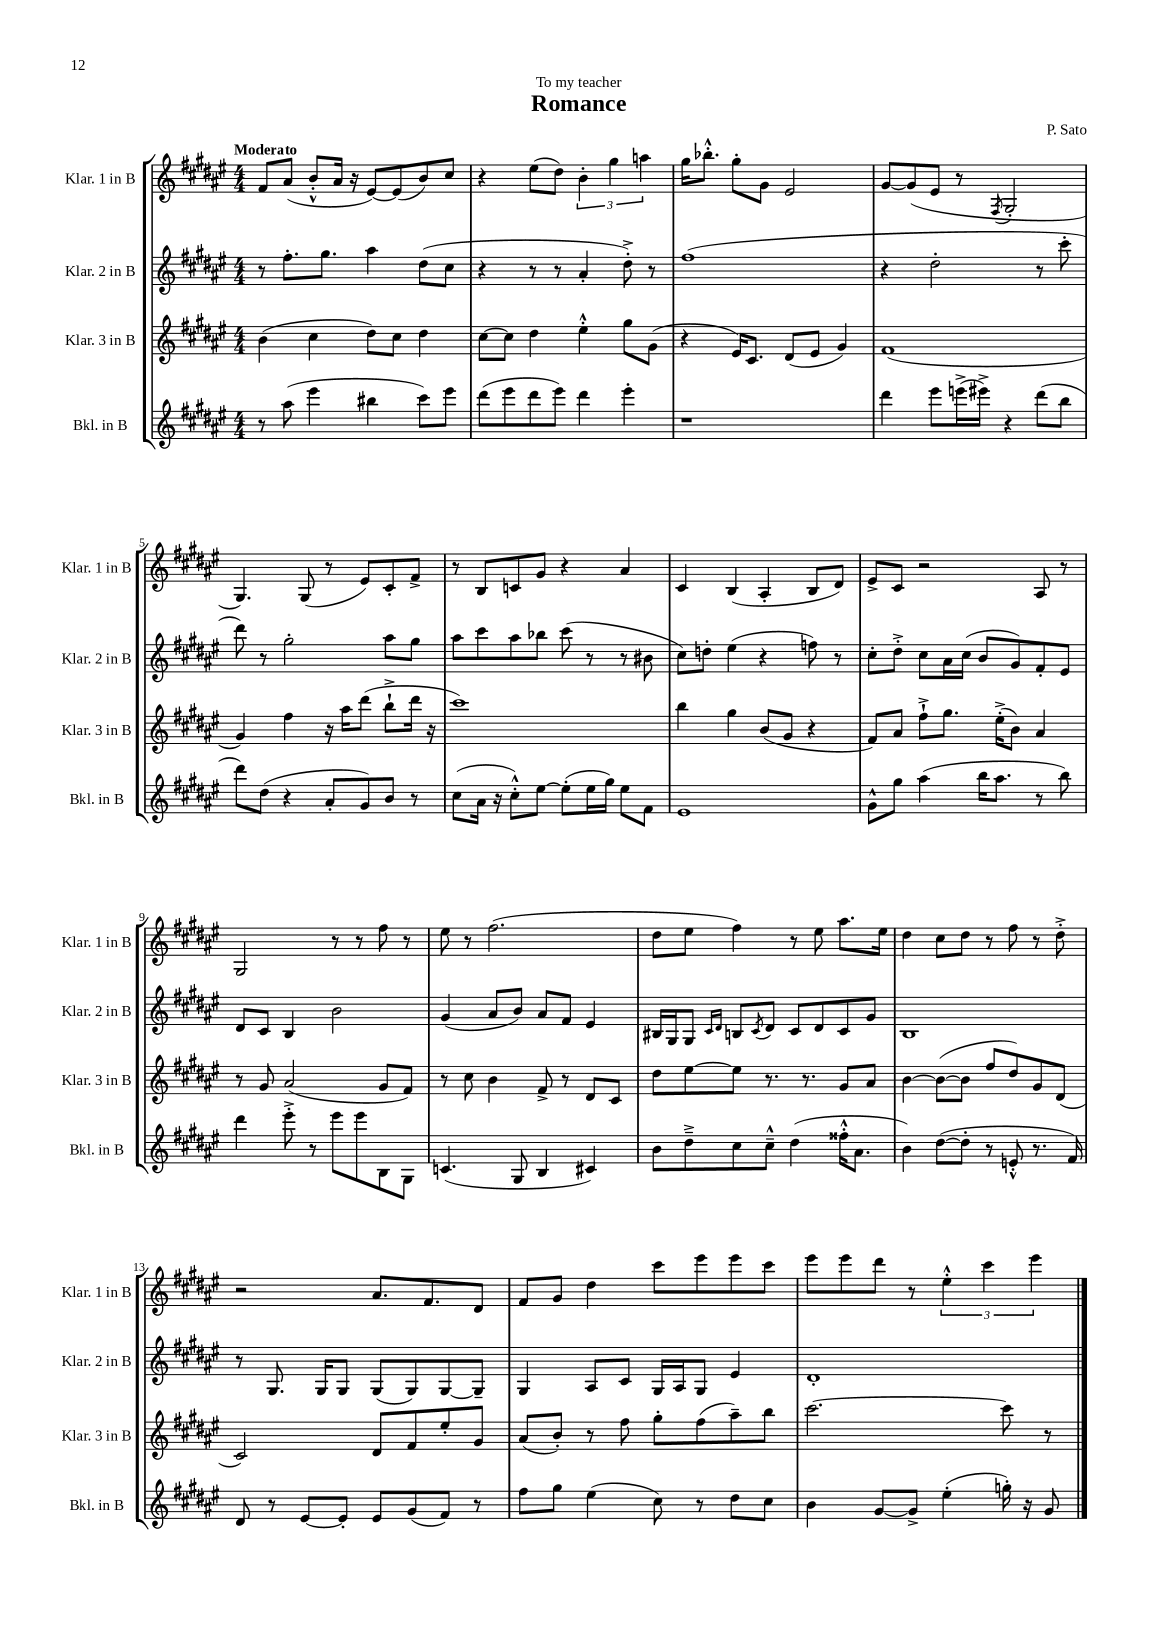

**kern	**kern	**kern	**kern
*staff4	*staff3	*staff2	*staff1
*clefG2	*clefG2	*clefG2	*clefG2
*k[f#c#g#d#a#e#]	*k[f#c#g#d#a#e#]	*k[f#c#g#d#a#e#]	*k[f#c#g#d#a#e#]
*M4/4	*M4/4	*M4/4	*M4/4
8r	(4b\	8r	8f#/L
(8aa#\	.	8.ff#'\L	(8a#/J
4eee#\	4cc#\	.	8b'^^/L
.	.	8.gg#\J	.
.	.	.	16a#/Jk
.	.	.	16r
4bb#\	8dd#\L)	4aa#\	[8e#/L)
.	8cc#\J	.	(8e#/]
8ccc#\L)	4dd#\	(8dd#\L	8b/)
8eee#\J	.	8cc#\J	8cc#/J
=	=	=	=
(8ddd#\L	[8cc#\L	4r	4r
8eee#\	8cc#\]J	.	.
8ddd#\	4dd#\	8r	(8ee#\L
8eee#\J)	.	8r	8dd#\J)
4ddd#\	4ee#'^^\	4a#'/	6b'\
.	.	.	6gg#\
4eee#'\	8gg#\L	8dd#'^\)	.
.	.	.	6aa\
.	(8g#\J	8r	.
=	=	=	=
1r	4r	(1ff#	16gg#\LK
.	.	.	8.bb-'^^\J
.	16e#/LK)	.	8gg#'\L
.	8.c#/J	.	.
.	.	.	8g#\J
.	(8d#/L	.	2e#/
.	8e#/J	.	.
.	4g#/)	.	.
=	=	=	=
4ddd#\	(1f#	4r	[8g#/L
.	.	.	(8g#/]
8eee#\L	.	2dd#'\	8e#/J
(16eee^\L	.	.	8r
16eee#^\JJ)	.	.	.
.	.	.	8qF#/
4r	.	.	2G#'/
(8ddd#\L	.	8r	.
8bb\J	.	8ccc#'\	.
=	=	=	=
8ddd#\L)	4g#/)	8ddd#\)	4.G#/)
(8dd#\J	.	8r	.
4r	4ff#\	2gg#'\	.
.	.	.	(8G#/
8a#'/L	16r	.	8r
.	16aa#\LK	.	.
8g#/)	(8ddd#\J	.	8e#/L)
8b/J	8bb`^\L	8aa#\L	8c#'/
8r	16ddd#\Jk	8gg#\J	8f#^/J
.	16r	.	.
=	=	=	=
(8cc#\L	1ccc#)	8aa#\L	8r
16a#\Jk	.	8ccc#\	8B/L
16r	.	.	.
8cc#'^^\L)	.	8aa#\	8c/
[8ee#\J	.	8bb-\J	8g#/J
(8ee#'\]L	.	(8ccc#\	4r
16ee#\L	.	8r	.
16gg#\JJ)	.	.	.
8ee#\L	.	8r	4a#/
8f#\J	.	8b#\	.
=	=	=	=
1e#	4bb\	8cc#\L)	4c#/
.	.	8dd'\J	.
.	4gg#\	(4ee#\	(4B/
.	(8b/L	4r	4A#'/
.	8g#/J	.	.
.	4r	8ff\)	8B/L
.	.	8r	8d#/J)
=	=	=	=
8g#^^\L	8f#/L)	8cc#'\L	8e#^/L
8gg#\J	8a#/J	8dd#'^\J	8c#/J
(4aa#\	8ff#`^\L	8cc#\L	2r
.	8.gg#\J	16a#\L	.
.	.	(16cc#\JJ	.
16bb\LK	.	8b/L	.
8.aa#\J	(16ee#'^\LK	.	.
.	8b\J)	8g#/)	.
8r	4a#/	8f#'/	8A#/
8bb\)	.	8e#/J	8r
=	=	=	=
4ddd#\	8r	8d#/L	2G#/
.	8g#/	8c#/J	.
8eee#'^\	(2a#/	4B/	.
8r	.	.	.
8eee#\L	.	2b\	8r
8eee#\	.	.	8r
8B\	8g#/L	.	8ff#\
8G#\J	8f#/J)	.	8r
=	=	=	=
(4.c/	8r	(4g#/	8ee#\
.	8cc#\	.	8r
.	4b\	8a#/L	(2.ff#\
8G#/	.	8b/J)	.
4B/	8f#^/	8a#/L	.
.	8r	8f#/J	.
4c#/)	8d#/L	4e#/	.
.	8c#/J	.	.
=	=	=	=
8b\L	8dd#\L	16B#/LL	8dd#\L
.	.	16G#/J	.
8dd#~^\	[8ee#\	8G#/J	8ee#\J
.	.	16qqc#/LL	.
.	.	16qqd#/JJ	.
8cc#\	8ee#\]J	8B/L	4ff#\)
.	.	8qc#/	.
8cc#~^^\J	8.r	8d#/J	.
(4dd#\	.	8c#/L	8r
.	8.r	.	.
.	.	8d#/	8ee#\
16ff##'^^\LK	8g#/L	8c#/	8.aa#\L
8.a#\J	.	.	.
.	8a#/J	8g#/J	.
.	.	.	16ee#\Jk
=	=	=	=
4b\)	[4b\	1B	4dd#\
([8dd#\L	(8b\_L	.	8cc#\L
8dd#'\]J	8b\]J	.	8dd#\J
8r	8ff#/L	.	8r
8e'^^/	8dd#/)	.	8ff#\
8.r	8g#/	.	8r
.	(8d#/J	.	8dd#'^\
16f#/)	.	.	.
=	=	=	=
8d#/	2c#/)	8r	2r
8r	.	8.G#/	.
[8e#/L	.	.	.
.	.	16G#/LK	.
8e#'/]J	.	8G#/J	.
8e#/L	8d#/L	(8G#/L	8.a#/L
(8g#/	8f#/	8G#/)	.
.	.	.	8.f#/
8f#/J)	8ee#'/	[8G#/	.
8r	8g#/J	8G#~/]J	8d#/J
=	=	=	=
8ff#\L	(8a#/L	4G#/	8f#/L
8gg#\J	8b'/J)	.	8g#/J
(4ee#\	8r	8A#/L	4dd#\
.	8ff#\	8c#/J	.
8cc#\)	8gg#'\L	16G#/LL	8ccc#\L
.	.	16A#/J	.
8r	(8ff#\	8G#/J	8eee#\
8dd#\L	8aa#~\)	4e#/	8eee#\
8cc#\J	8bb\J	.	8ccc#\J
=	=	=	=
4b\	[2.ccc#\	1d#'	8eee#\L
.	.	.	8eee#\
[8g#/L	.	.	8ddd#\J
8g#^/]J	.	.	8r
(4ee#'\	.	.	6ee#'^^\
.	.	.	6ccc#\
16gg'\)	8ccc#\]	.	.
16r	.	.	.
.	.	.	6eee#\
8g#/	8r	.	.
==	==	==	==
*-	*-	*-	*-
